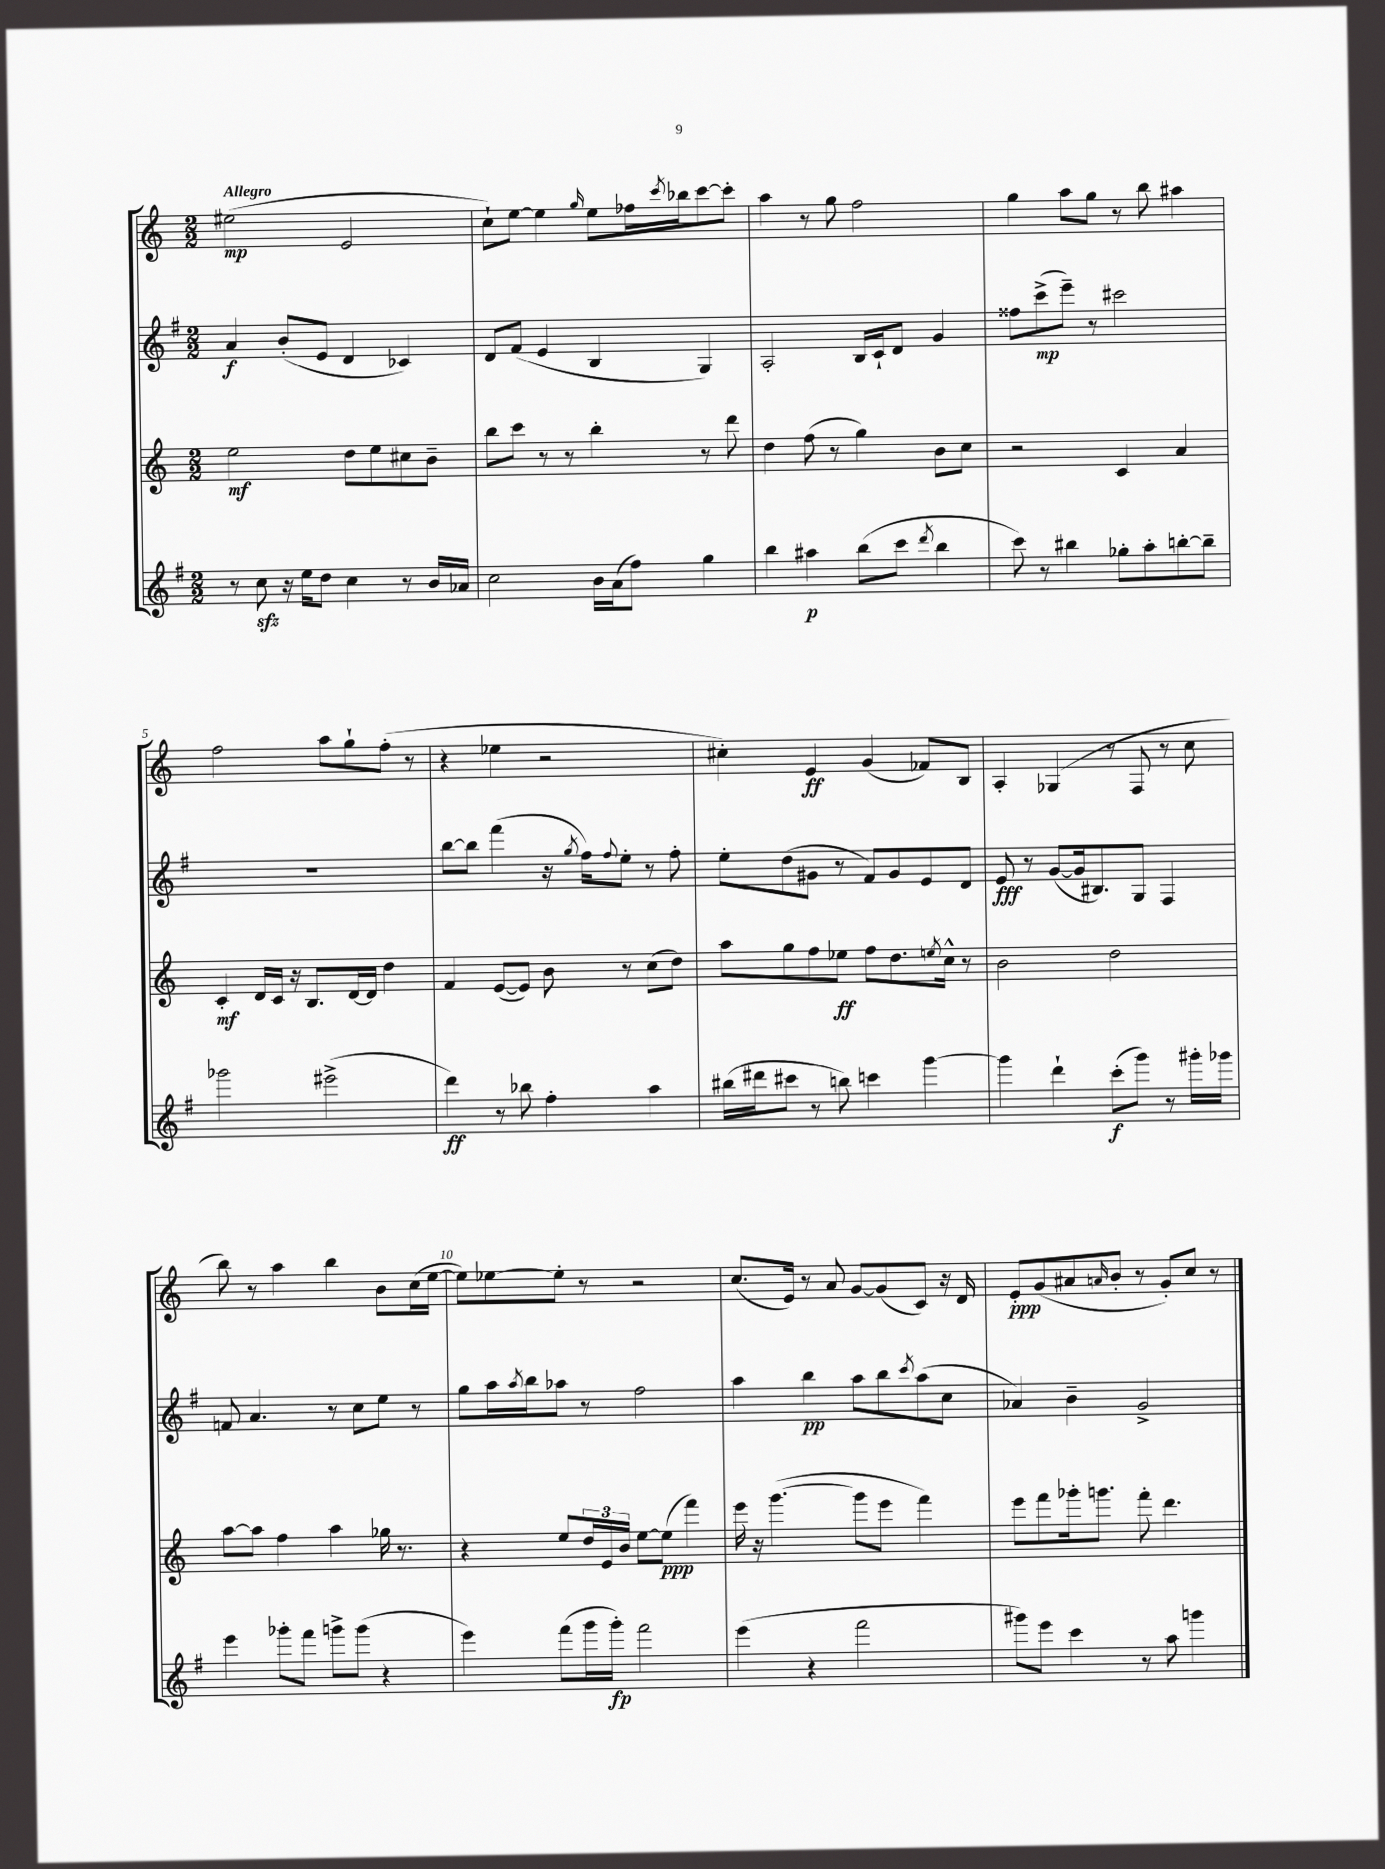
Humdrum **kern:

**kern	**dynam	**kern	**dynam	**kern	**dynam	**kern	**dynam
*part4	*part4	*part3	*part3	*part2	*part2	*part1	*part1
*staff4	*staff4	*staff3	*staff3	*staff2	*staff2	*staff1	*staff1
*clefG2	*	*clefG2	*	*clefG2	*	*clefG2	*
*k[f#]	*	*k[]	*	*k[f#]	*	*k[]	*
*M2/2	*	*M2/2	*	*M2/2	*	*M2/2	*
=1	=1	=1	=1	=1	=1	=1	=1
!	!	!	!	!	!	!LO:TX:a:B:t=Allegro	!
8r	.	2ee\	mf	4a/	f	(2ee#X\	mp
8cczz\	.	.	.	.	.	.	.
16r	.	.	.	(8b'/L	.	.	.
16ee\KL	.	.	.	.	.	.	.
8dd\J	.	.	.	8e/J	.	.	.
4cc\	.	8dd\L	.	4d/	.	2e/	.
.	.	8ee\	.	.	.	.	.
8r	.	8cc#X\	.	4c-X/)	.	.	.
16b/LL	.	8b~\J	.	.	.	.	.
16a-X/JJ	.	.	.	.	.	.	.
=2	=2	=2	=2	=2	=2	=2	=2
2cc\	.	8bb\L	.	8d/L	.	8cc`\L)	.
.	.	8ccc\J	.	(8f#/J	.	[8ee\J	.
.	.	8r	.	4e/	.	4ee\]	.
.	.	8r	.	.	.	.	.
.	.	.	.	.	.	16qqgg/	.
16b\LL	.	4bb'\	.	4B/	.	8ee\L	.
(16a\J	.	.	.	.	.	.	.
8ff#\J)	.	.	.	.	.	16ff-X\L	.
.	.	.	.	.	.	8qccc/	.
.	.	.	.	.	.	16bb-X\J	.
4gg\	.	8r	.	4G/)	.	[8ccc\	.
.	.	8ddd\	.	.	.	8ccc'\J]	.
=3	=3	=3	=3	=3	=3	=3	=3
4bb\	.	4dd\	.	2A'/	.	4aa\	.
4aa#X\	p	(8ff\	.	.	.	8r	.
.	.	8r	.	.	.	8gg\	.
(8bb\L	.	4gg\)	.	16B/LL	.	2ff\	.
.	.	.	.	16c`/J	.	.	.
8ccc\J	.	.	.	8d/J	.	.	.
8qddd/	.	.	.	.	.	.	.
4bb\	.	8b\L	.	4g/	.	.	.
.	.	8cc\J	.	.	.	.	.
=4	=4	=4	=4	=4	=4	=4	=4
8ccc\)	.	2r	.	8ff##X\L	.	4gg\	.
8r	.	.	.	(8ccc^\	mp	.	.
4bb#X\	.	.	.	8eee~\J)	.	8aa\L	.
.	.	.	.	8r	.	8gg\J	.
8gg-X'\L	.	4c/	.	2ccc#X\	.	8r	.
8aa'\	.	.	.	.	.	8bb\	.
[8bbn'\	.	4a/	.	.	.	4aa#X\	.
8bb~\J]	.	.	.	.	.	.	.
!!LO:LB:g=z
=5	=5	=5	=5	=5	=5	=5	=5
2ggg-X\	.	4c'/	mf	1r	.	2ff\	.
.	.	16d/LL	.	.	.	.	.
.	.	16c/JJ	.	.	.	.	.
.	.	16r	.	.	.	.	.
.	.	8.B/L	.	.	.	.	.
(2eee#X^\	.	.	.	.	.	8aa\L	.
.	.	[16d/L	.	.	.	8gg`\	.
.	.	16d/JJ]	.	.	.	.	.
.	.	4dd\	.	.	.	(8ff'\J	.
.	.	.	.	.	.	8r	.
=6	=6	=6	=6	=6	=6	=6	=6
4ddd\)	ff	4f/	.	[8bb\L	.	4r	.
.	.	.	.	8bb\J]	.	.	.
8r	.	([8e/L	.	(4fff#\	.	4ee-X\	.
8bb-X\	.	8e/J])	.	.	.	.	.
4ff#'\	.	8b\	.	16r	.	2r	.
.	.	.	.	8qgg/	.	.	.
.	.	.	.	16ff#\KL)	.	.	.
.	.	.	.	8qqff#/	.	.	.
.	.	8r	.	8ee'\J	.	.	.
4aa\	.	(8cc\L	.	8r	.	.	.
.	.	8dd\J)	.	8ff#'\	.	.	.
=7	=7	=7	=7	=7	=7	=7	=7
(16bb#X\LL	.	8aa\L	.	8ee'\L	.	4cc#X'\)	.
16ddd#X\J	.	.	.	.	.	.	.
8ccc#X\J	.	8gg\	.	(8dd\	.	.	.
8r	.	8ff\	.	8g#X\J	.	4e/	ff
8bbn\)	.	8ee-X\J	ff	8r	.	.	.
4cccn\	.	8ff\L	.	8f#/L)	.	(4g/	.
.	.	8.dd\	.	8g#/	.	.	.
[4ggg\	.	.	.	8e/	.	8f-X/L)	.
.	.	8qeen/	.	.	.	.	.
.	.	16cc^^\Jk	.	.	.	.	.
.	.	8r	.	8d/J	.	8B/J	.
=8	=8	=8	=8	=8	=8	=8	=8
4ggg\]	.	2b\	.	8e/	fff	4A'/	.
.	.	.	.	8r	.	.	.
4ddd`\	.	.	.	([8g/L	.	(4G-X/	.
.	.	.	.	16g/k]	.	.	.
.	.	.	.	8.B#X/)	.	.	.
(8ccc'\L	f	2dd\	.	.	.	8r	.
8ggg\J)	.	.	.	8G/J	.	8F/	.
8r	.	.	.	4F#/	.	8r	.
16ggg#X'\LL	.	.	.	.	.	8cc\	.
16ggg-X\JJ	.	.	.	.	.	.	.
!!LO:LB:g=z
=9	=9	=9	=9	=9	=9	=9	=9
4eee\	.	[8aa\L	.	8fn/	.	8bb\)	.
.	.	8aa\J]	.	4.a/	.	8r	.
8ggg-X'\L	.	4ff\	.	.	.	4aa\	.
8fff#\J	.	.	.	.	.	.	.
8gggn^\L	.	4aa\	.	8r	.	4bb\	.
(8ggg\J	.	.	.	8cc\L	.	.	.
4r	.	16gg-X\	.	8ee\J	.	8b\L	.
.	.	8.r	.	.	.	.	.
.	.	.	.	8r	.	(16cc\L	.
.	.	.	.	.	.	[16ee\JJ	.
=10	=10	=10	=10	=10	=10	=10	=10
4eee\)	.	4r	.	8gg\L	.	8ee\L])	.
.	.	.	.	16aa\L	.	[8ee-X\	.
.	.	.	.	8qaa/	.	.	.
.	.	.	.	16bb\J	.	.	.
(8fff#\L	.	8ee/L	.	8aa-X\J	.	8ee-'\J]	.
16ggg\L	.	24dd/L	.	8r	.	8r	.
.	.	24e/	.	.	.	.	.
16ggg'\JJ)	fp	.	.	.	.	.	.
.	.	24b/JJ	.	.	.	.	.
2fff#\	.	[8ee\L	.	2ff#\	.	2r	.
.	.	(8ee\J]	ppp	.	.	.	.
.	.	4fff\)	.	.	.	.	.
=11	=11	=11	=11	=11	=11	=11	=11
(4eee\	.	16eee\	.	4aa\	.	(8.cc/L	.
.	.	16r	.	.	.	.	.
.	.	([4.ggg\	.	.	.	.	.
.	.	.	.	.	.	16e/Jk)	.
4r	.	.	.	4bb\	pp	8r	.
.	.	.	.	.	.	8a/	.
2fff#\	.	8ggg\L]	.	8aa\L	.	[8g/L	.
.	.	8eee\J	.	8bb\	.	(8g/]	.
.	.	.	.	8qccc/	.	.	.
.	.	4fff\)	.	(8aa\	.	8c/J)	.
.	.	.	.	8cc\J	.	16r	.
.	.	.	.	.	.	16d/	.
=12	=12	=12	=12	=12	=12	=12	=12
8ggg#X\L)	.	8eee\L	.	4a-X/)	.	8e'/L	ppp
8eee\J	.	8fff\	.	.	.	(8g/	.
4ccc\	.	16ggg-X'\k	.	4b~\	.	8a#X/	.
.	.	8.gggn\J	.	.	.	.	.
.	.	.	.	.	.	16qqan/	.
.	.	.	.	.	.	8b'/J	.
8r	.	8fff'\	.	2g^/	.	8r	.
8aa\	.	4.ddd\	.	.	.	8g'/L)	.
4gggn\	.	.	.	.	.	8cc/J	.
.	.	.	.	.	.	8r	.
==	==	==	==	==	==	==	==
*-	*-	*-	*-	*-	*-	*-	*-
